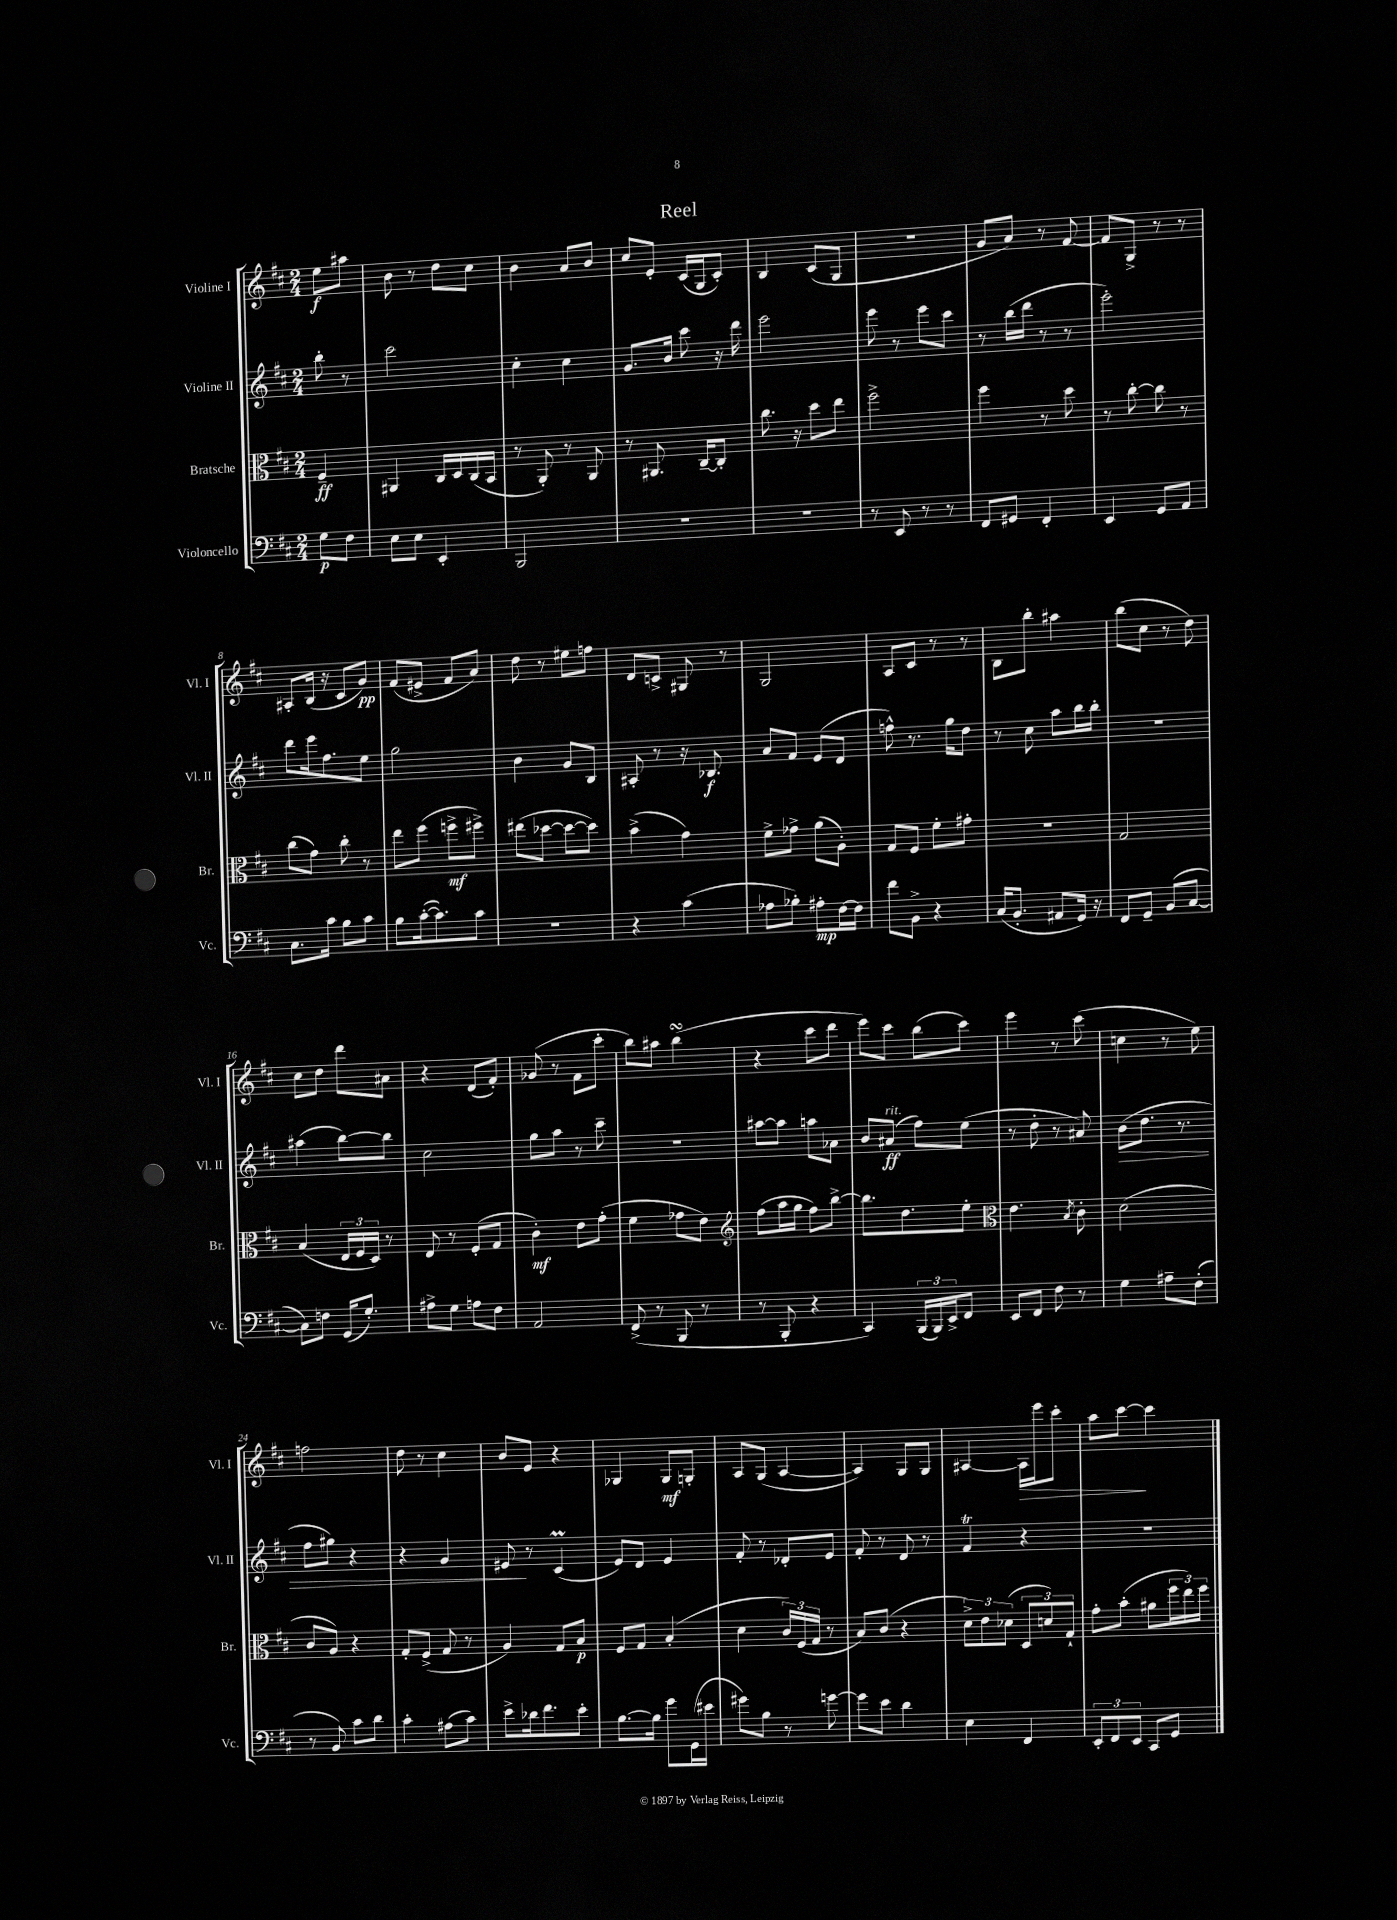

**kern	**dynam	**kern	**dynam	**kern	**dynam	**kern	**dynam
*part4	*part4	*part3	*part3	*part2	*part2	*part1	*part1
*staff4	*staff4	*staff3	*staff3	*staff2	*staff2	*staff1	*staff1
*I"Violoncello	*	*I"Bratsche	*	*I"Violine II	*	*I"Violine I	*
*I'Vc.	*	*I'Br.	*	*I'Vl. II	*	*I'Vl. I	*
*clefF4	*	*clefC3	*	*clefG2	*	*clefG2	*
*k[f#c#]	*	*k[f#c#]	*	*k[f#c#]	*	*k[f#c#]	*
*M2/4	*	*M2/4	*	*M2/4	*	*M2/4	*
=	=	=	=	=	=	=	=
8G\L	p	4F#~/	ff	8bb'\	.	8ee\L	f
8F#\J	.	.	.	8r	.	8aa#X\J	.
=1	=1	=1	=1	=1	=1	=1	=1
8E\L	.	4AA#X/	.	2ccc#\	.	8b\	.
8E\J	.	.	.	.	.	8r	.
4EE'/	.	16C#/LL	.	.	.	8dd\L	.
.	.	16D/	.	.	.	.	.
.	.	(16C#/	.	.	.	8cc#\J	.
.	.	16BB/JJ	.	.	.	.	.
=2	=2	=2	=2	=2	=2	=2	=2
2BBB/	.	8r	.	4cc#'\	.	4b\	.
.	.	8AA'/)	.	.	.	.	.
.	.	8r	.	4cc#\	.	8a/L	.
.	.	8AA/	.	.	.	8b/J	.
=3	=3	=3	=3	=3	=3	=3	=3
2r	.	8r	.	8.g/L	.	8cc#/L	.
.	.	8.AA#X/	.	.	.	8e'/J	.
.	.	.	.	16b/Jk	.	.	.
.	.	.	.	8ccc#\	.	(16c#/LL	.
.	.	[16C#~/KL	.	.	.	16G/J	.
.	.	8C#'/J]	.	16r	.	8c#'/J)	.
.	.	.	.	16ddd\	.	.	.
=4	=4	=4	=4	=4	=4	=4	=4
2r	.	8.cc#\	.	2eee\	.	4B/	.
.	.	16r	.	.	.	.	.
.	.	8dd\L	.	.	.	(8c#/L	.
.	.	8ee\J	.	.	.	8G/J	.
=5	=5	=5	=5	=5	=5	=5	=5
8r	.	2ff#^\	.	8eee\	.	2r	.
8EE/	.	.	.	8r	.	.	.
8r	.	.	.	8eee\L	.	.	.
8r	.	.	.	8ccc#\J	.	.	.
=6	=6	=6	=6	=6	=6	=6	=6
8FF#/L	.	4ff#\	.	8r	.	8g/L	.
8GG#X/J	.	.	.	(16bb\LL	.	8a/J)	.
.	.	.	.	16ddd\JJ	.	.	.
4FF#'/	.	8r	.	8r	.	8r	.
.	.	8dd\	.	8r	.	[8f#/	.
=7	=7	=7	=7	=7	=7	=7	=7
4EE/	.	8r	.	2eee'\)	.	8f#/L]	.
.	.	[8cc#'\	.	.	.	8G^/J	.
8GG/L	.	8cc#\]	.	.	.	8r	.
8AA/J	.	8r	.	.	.	8r	.
!!LO:LB:g=z
=8	=8	=8	=8	=8	=8	=8	=8
8.C#\L	.	(8cc#\L	.	8ddd\L	.	8A#X'/L	.
.	.	8g\J)	.	16eee\k	.	(16B/Jk	.
16c#\Jk	.	.	.	8.ff#\	.	16r	.
8B\L	.	8cc#'\	.	.	.	8c#/L	.
8c#\J	.	8r	.	8ee\J	.	8g/J)	pp
=9	=9	=9	=9	=9	=9	=9	=9
8B\L	.	8ee\L	.	2gg\	.	(8f#/L	.
([16c#'\k	.	(8ff#\J	.	.	.	8e#X^/J	.
8.c#\])	.	.	.	.	.	.	.
.	.	8ffn^\L	mf	.	.	8f#/L	.
8c#\J	.	8ff#X^\J)	.	.	.	8a/J)	.
=10	=10	=10	=10	=10	=10	=10	=10
2r	.	(8ee#X\L	.	4b\	.	8dd\	.
.	.	[8dd-X\J	.	.	.	8r	.
.	.	8dd-\L_	.	8g/L	.	8ee#X\L	.
.	.	8dd-\J])	.	8B/J	.	8ffn\J	.
=11	=11	=11	=11	=11	=11	=11	=11
4r	.	(4b^\	.	8A#X'/	.	8d/L	.
.	.	.	.	8r	.	8cn^/J	.
(4c#\	.	4g\)	.	16r	.	8G#X/	.
.	.	.	.	8.B-X/	f	.	.
.	.	.	.	.	.	8r	.
=12	=12	=12	=12	=12	=12	=12	=12
8A-X\L	.	8f#^\L	.	8a/L	.	2G/	.
8B-X'\J)	.	8g-X^\J	.	8f#/J	.	.	.
8A#X'\L	mp	(8a\L	.	(8e/L	.	.	.
[16F#\L	.	8A'\J)	.	8d/J	.	.	.
16F#\JJ]	.	.	.	.	.	.	.
=13	=13	=13	=13	=13	=13	=13	=13
8f#\L	.	8G/L	.	8ffn^^\)	.	8A/L	.
8BB^\J	.	8F#/J	.	8.r	.	8c#/J	.
4r	.	8f#'\L	.	.	.	8r	.
.	.	.	.	16gg\KL	.	.	.
.	.	8g#X'\J	.	8dd\J	.	8r	.
=14	=14	=14	=14	=14	=14	=14	=14
(16C#/KL	.	2r	.	8r	.	8B\L	.
8.BB'/J	.	.	.	.	.	.	.
.	.	.	.	8cc#\	.	8bb'\J	.
8AA#X/L	.	.	.	8aa\L	.	4aa#X\	.
16GG/Jk)	.	.	.	16bb\L	.	.	.
16r	.	.	.	16bb'\JJ	.	.	.
=15	=15	=15	=15	=15	=15	=15	=15
8FF#/L	.	2G/	.	2r	.	(8bb\L	.
8GG~/J	.	.	.	.	.	8cc#\J	.
(8BB/L	.	.	.	.	.	8r	.
[8C#/J	.	.	.	.	.	8dd\)	.
!!LO:LB:g=z
=16	=16	=16	=16	=16	=16	=16	=16
8C#\L])	.	(4B/	.	(4aa#X\	.	8cc#\L	.
8Fn\J	.	.	.	.	.	8dd\J	.
(16GG/KL	.	24E/LL	.	[8bb\L)	.	8ddd\L	.
.	.	24F#/	.	.	.	.	.
8.G'/J)	.	.	.	.	.	.	.
.	.	24D/JJ)	.	.	.	.	.
.	.	8r	.	8bb\J]	.	8a#X\J	.
=17	=17	=17	=17	=17	=17	=17	=17
8A#X^\L	.	8E/	.	2cc#\	.	4r	.
8G\J	.	8r	.	.	.	.	.
8An\L	.	(8F#'/L	.	.	.	(8d/L	.
8F#\J	.	8G/J	.	.	.	8f#'/J)	.
=18	=18	=18	=18	=18	=18	=18	=18
2AA/	.	4c#'\)	mf	8gg\L	.	(8g-X/	.
.	.	.	.	8aa\J	.	8r	.
.	.	8e\L	.	8r	.	8f#\L	.
.	.	(8g'\J	.	8ccc#~\	.	8ccc#'\J	.
=19	=19	=19	=19	=19	=19	=19	=19
(8FF#^/	.	4f#\	.	2r	.	8bb\L)	.
8r	.	.	.	.	.	8aa#X\J	.
8BBB/	.	8g-X\L	.	.	.	(4bbsSSS\	.
8r	.	8e\J)	.	.	.	.	.
=20	=20	=20	=20	=20	=20	=20	=20
*	*	*clefG2	*	*	*	*	*
8r	.	(8ff#\L	.	[8aa#X\L	.	4r	.
8BBB'/	.	16aa\L	.	8aa#\J]	.	.	.
.	.	16gg\JJ	.	.	.	.	.
4r	.	8ff#\L)	.	8aan\L	.	8ccc#\L	.
.	.	[8bb^\J	.	8a-X\J	.	8ddd\J	.
=21	=21	=21	=21	=21	=21	=21	=21
4CC#/)	.	8.bb\L]	.	8b/L	.	8eee\L)	.
!	!	!	!	!LO:TX:a:i:t=rit.	!	!	!
.	.	.	.	(8a#X/J	ff	8ccc#\J	.
.	.	8.dd\	.	.	.	.	.
(24BBB/LL	.	.	.	8ff#\L)	.	(8bb\L	.
24BBB/)	.	.	.	.	.	.	.
24EE^/J	.	.	.	.	.	.	.
8FF#/J	.	8ee'\J	.	(8ee\J	.	8ccc#\J)	.
=22	=22	=22	=22	=22	=22	=22	=22
*	*	*clefC3	*	*	*	*	*
8EE/L	.	4.e\	.	8r	.	4eee\	.
8FF#/J	.	.	.	8dd'\	.	.	.
8F#\	.	.	.	8r	.	8r	.
.	.	8qB/	.	.	.	.	.
8r	.	8c#'\	.	8a#X/)	.	(8ccc#\	.
=23	=23	=23	=23	=23	=23	=23	=23
!	!	!	!	!	!LO:HP:b	!	!
4G\	.	(2d\	.	(8b\L	>	4ccn\	.
.	.	.	.	8.dd\J	.	.	.
8A#X~\L	.	.	.	.	.	8r	.
.	.	.	.	8.r	.	.	.
(8F#'\J	.	.	.	.	.	8ee\)	.
!!LO:LB:g=z
=24	=24	=24	=24	=24	=24	=24	=24
8r	.	8c#/L	.	8ff#\L	.	2ffn\	.
8BB/)	.	8A/J)	.	8gg#X\J)	.	.	.
8c#\L	.	4r	.	4r	.	.	.
8d\J	.	.	.	.	.	.	.
=25	=25	=25	=25	=25	=25	=25	=25
4c#'\	.	8G'/L	.	4r	.	8dd\	.
.	.	(8F#^/J	.	.	.	8r	.
(8A#X\L	.	8G/	.	4g/	.	4cc#\	.
8c#\J)	.	8r	.	.	.	.	.
=26	=26	=26	=26	=26	=26	=26	=26
8e^\L	.	4A/)	.	8e#X/	.	8b/L	.
16d-X\k	.	.	.	8r	]	8e/J	.
8.f#\	.	.	.	.	.	.	.
.	.	8G/L	.	(4c#m/	.	4r	.
8e'\J	.	8B/J	p	.	.	.	.
=27	=27	=27	=27	=27	=27	=27	=27
[8.B\L	.	8F#/L	.	8e/L)	.	4G-X/	.
.	.	8G/J	.	8d/J	.	.	.
16B\Jk]	.	.	.	.	.	.	.
8g\L	.	(4B'/	.	4e/	.	8G-/L	mf
(16GG\L	.	.	.	.	.	8Gn'/J	.
16e#X\JJ	.	.	.	.	.	.	.
=28	=28	=28	=28	=28	=28	=28	=28
8g#X\L)	.	4d\	.	8f#'/	.	8A/L	.
8B\J	.	.	.	8r	.	(8G/J	.
8r	.	24c#/LL)	.	8d-X'/L	.	[4A/	.
.	.	(24F#/	.	.	.	.	.
.	.	24G/JJ	.	.	.	.	.
[8gn\	.	8r	.	8e/J	.	.	.
=29	=29	=29	=29	=29	=29	=29	=29
8g\L]	.	8B/L)	.	8f#'/	.	4A/])	.
8e\J	.	(8c#/J	.	8r	.	.	.
4d\	.	4r	.	8d/	.	8G/L	.
.	.	.	.	8r	.	8G/J	.
=30	=30	=30	=30	=30	=30	=30	=30
4E\	.	12d^\L)	.	4f#t/	.	[4A#X/	.
.	.	12e\	.	.	.	.	.
.	.	(12d-X\J	.	.	.	.	.
!	!	!	!	!	!	!	!LO:HP:b
4FF#/	.	12D/L	.	4r	.	16A#\LL]	>
.	.	.	.	.	.	16eee\J	.
.	.	12dn/)	.	.	.	.	.
.	.	.	.	.	.	8ccc#'\J	.
.	.	12G`/J	.	.	.	.	.
=31	=31	=31	=31	=31	=31	=31	=31
12EE'/L	.	8g'\L	.	2r	.	8aa\L	.
12FF#/	.	.	.	.	.	.	.
.	.	(8b'\J	.	.	.	[8ccc#\J	.
12EE/J	.	.	.	.	.	.	.
8CC#/L	.	8a#X\L	.	.	.	4ccc#\]	]
8GG/J	.	24ff#\L	.	.	.	.	.
.	.	24ee\)	.	.	.	.	.
.	.	24ff#\JJ	.	.	.	.	.
==	==	==	==	==	==	==	==
*-	*-	*-	*-	*-	*-	*-	*-
